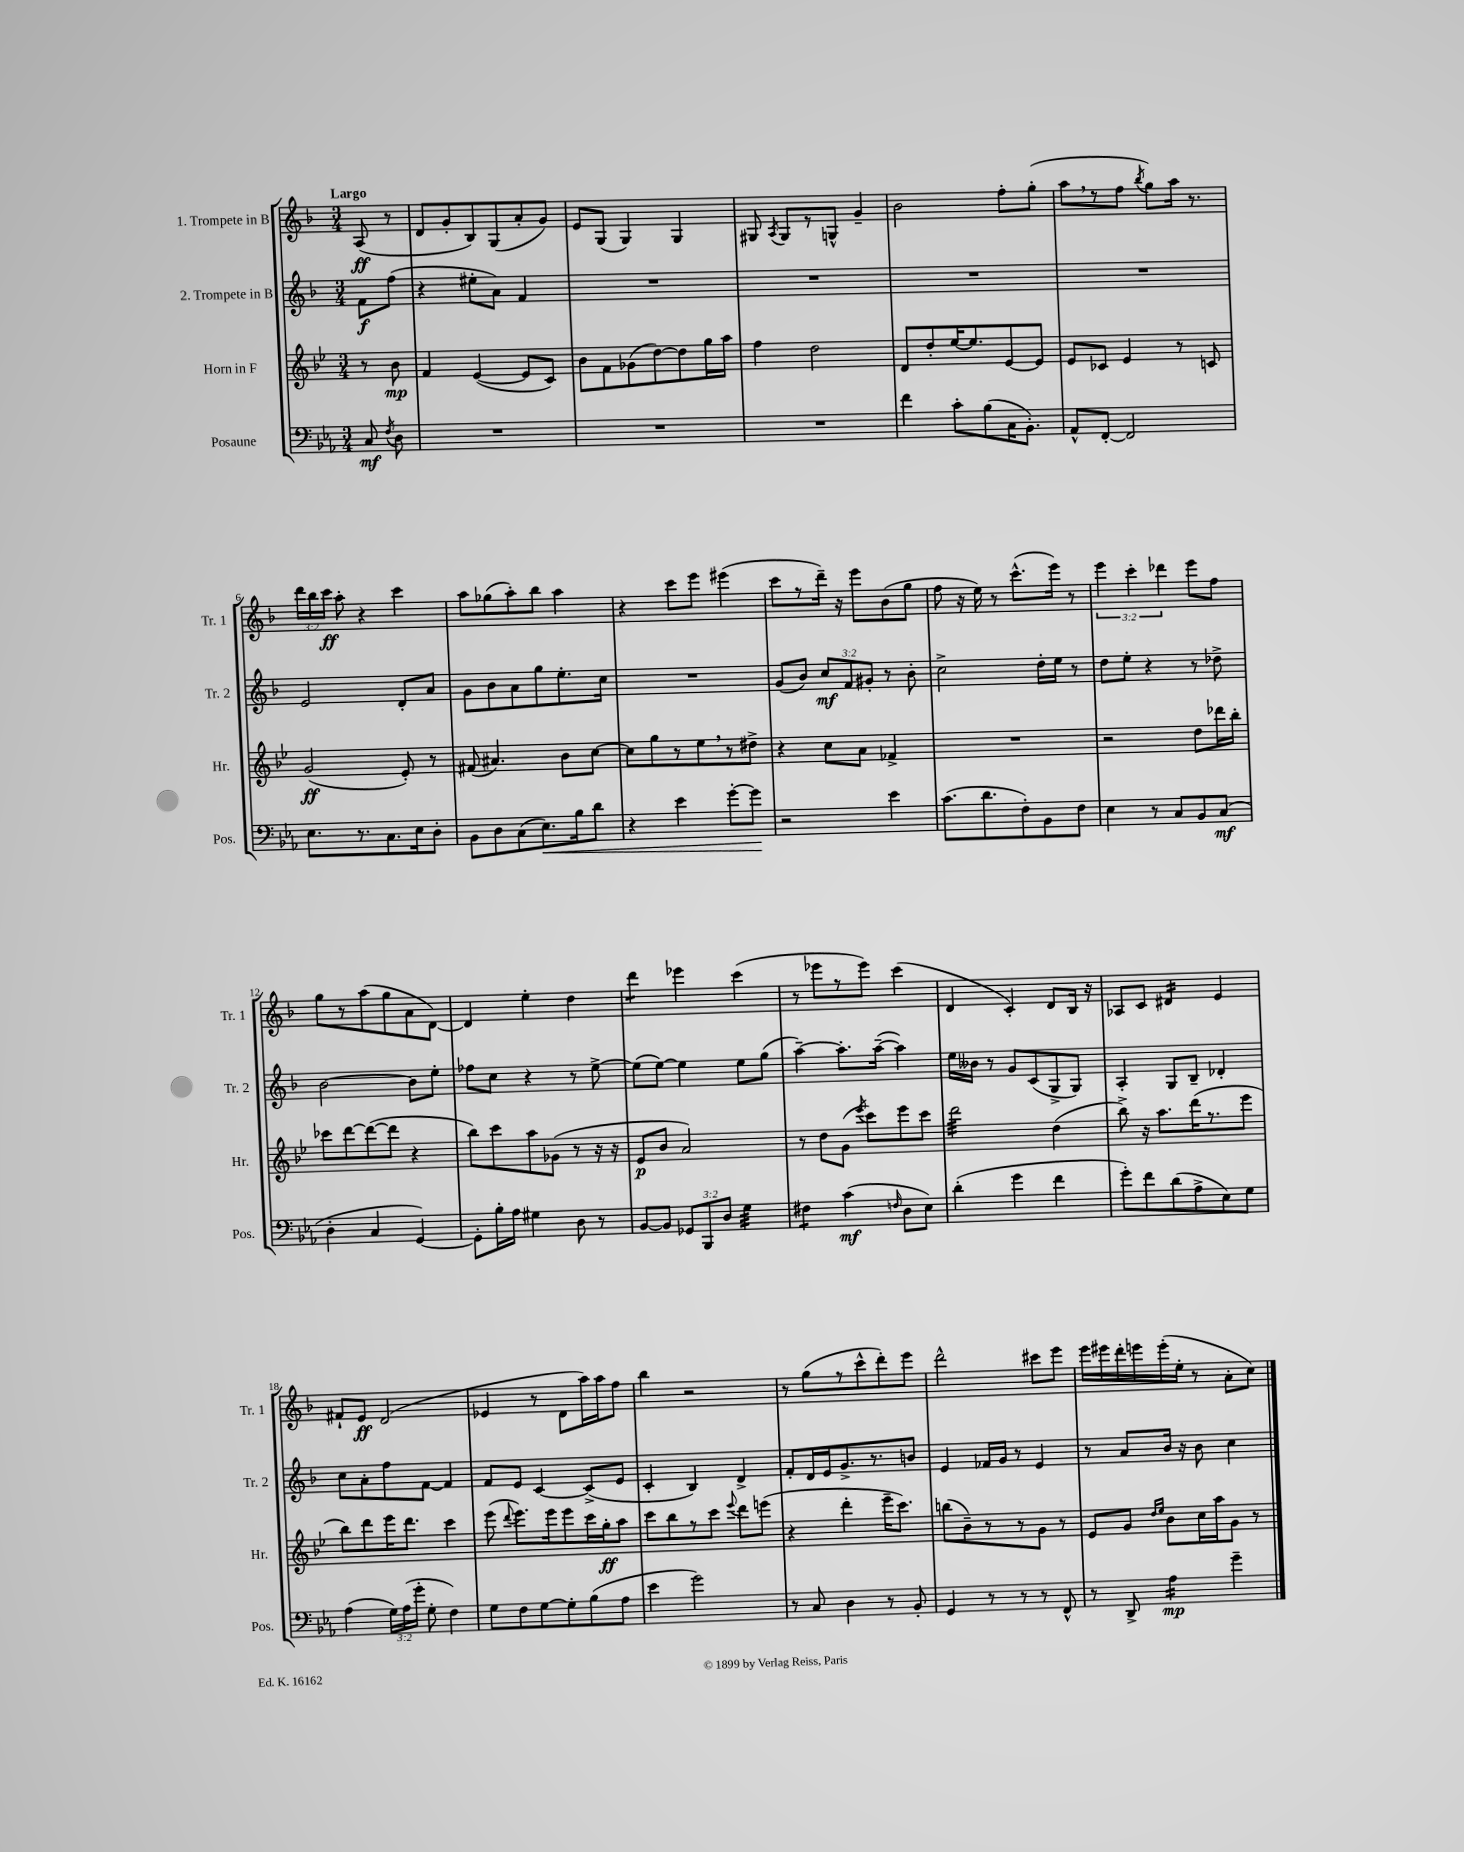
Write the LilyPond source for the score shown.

<<
\new StaffGroup <<
\new Staff = "s0" \with { instrumentName = "1. Trompete in B" shortInstrumentName = "Tr. 1" } {
    \clef treble \key f \major \numericTimeSignature \time 3/4 \override Staff.TupletNumber.text = #tuplet-number::calc-fraction-text \partial 4 \tempo "Largo"
    \autoBeamOff a8\ff( r8 |
    d'8[ g'8-. bes8) g8( a'8-. g'8]) |
    e'8[ g8]( g4) g4 |
    gis8 \acciaccatura { a8 } gis8[ r8 g8]-^ g'4-- |
    bes'2 f''8[-. g''8]-.( |
    a''8[ \breathe r8 f''8] \acciaccatura { bes''8 } g''8[) a''16] r8. |
    \tuplet 3/2 { d'''16[ bes''16 c'''16]\ff } a''8-. r4 c'''4 |
    a''8[ ges''8( a''8-.) bes''8] a''4 |
    r4 c'''8[ e'''8] eis'''4( |
    c'''8[ r8 d'''16]--) r16 e'''8[ bes'8( g''8] |
    f''8 r16 e''16) r8 c'''8.[-^( e'''16]) r8 |
    \tuplet 3/2 { e'''4 c'''4-. des'''4 } e'''8[ f''8] |
    g''8[ r8 a''8( g''8 a'8 d'8]~) |
    d'4 e''4-. d''4 |
    d'''4:8 ees'''4 c'''4( |
    r8 ees'''8[ r8 ees'''8]) c'''4( |
    d'4 c'4-.) d'8[ bes16] r16 |
    aes8[ c'8] dis'4:16 e'4 |
    fis'8[-! e'8]\ff d'2( |
    ees'4 r8 d'8[ a''16) a''16 f''8] |
    bes''4 r2 |
    r8 g''8[( r8 c'''8-^ d'''8-.) e'''8] |
    d'''2-^ cis'''8[ e'''8] |
    e'''16[ eis'''16 d'''16-. e'''16 e'''16-.( e''16]-. r8 a'8[-. c''8]) \bar "|." |
}
\new Staff = "s1" \with { instrumentName = "2. Trompete in B" shortInstrumentName = "Tr. 2" } {
    \clef treble \key f \major \numericTimeSignature \time 3/4 \override Staff.TupletNumber.text = #tuplet-number::calc-fraction-text \partial 4
    \autoBeamOff f'8[\f f''8]( |
    r4 eis''8[-. a'8]) f'4 |
    R2. |
    R2. |
    R2. |
    R2. |
    e'2 d'8[-. a'8] |
    g'8[ bes'8 a'8 g''8 e''8.-. c''16] |
    R2. |
    g'8[( bes'8]) \tuplet 3/2 { c''8[\mf f'8 gis'8]-. } r8 bes'8-. |
    c''2-> d''16[-. e''16] r8 |
    d''8[ e''8]-. r4 r8 des''8-> |
    bes'2~ bes'8[ e''8]-. |
    fes''8[ c''8] r4 r8 e''8~-> |
    e''8[( e''8]~) e''4 e''8[ g''8]( |
    a''4~--) a''8.[-. a''16]~--( a''4) |
    e''16[ beses'16] r8 g'8[ c'8( g8-> g8]) |
    a4-. g8[ bes8]-- des'4-. |
    c''8[ a'8-. f''8 f'8]~ f'4 |
    f'8[ e'8] c'4~ c'8[->( e'8] |
    c'4-. bes4) d'4-> |
    f'8[-. d'16 e'16 g'8.-> r8. b'8] |
    e'4 fes'16[ g'16] r8 e'4 |
    r8 a'8[ bes'16] r16 bes'8 c''4 \bar "|." |
}
\new Staff = "s2" \with { instrumentName = "Horn in F" shortInstrumentName = "Hr." } {
    \clef treble \key bes \major \numericTimeSignature \time 3/4 \partial 4
    \autoBeamOff r8 bes'8\mp |
    f'4 ees'4~( ees'8[ c'8]) |
    bes'8[ f'8 ges'8( d''8~) d''8 g''16 a''16] |
    f''4 d''2 |
    d'8[ d''8-. ees''16~ ees''8. ees'8~ ees'8] |
    ees'8[ ces'8] ees'4 r8 c'8 |
    g'2\ff( ees'8-.) r8 |
    fis'8( ais'4.) bes'8[ c''8]~ |
    c''8[ g''8 r8 ees''8 \breathe r8 dis''8]-> |
    r4 c''8[ a'8] fes'4-> |
    R2. |
    r2 d''8[ des'''16 bes''16]-. |
    ces'''8[ d'''8~ d'''8~( d'''8] r4 |
    bes''8[) c'''8 a''8 ges'8]( r8 r16 r16 |
    ees'8[\p bes'8] a'2) |
    r8 d''8[ g'8]( \acciaccatura { ees'''8 } c'''8[) ees'''8 c'''8] |
    d'''2:32 d''4( |
    bes''8->) r16 a''8.[ d'''16( r8. ees'''8] |
    bes''8[) d'''8 ees'''16 d'''8.] c'''4 |
    ees'''8( \appoggiatura { d'''8 } ees'''8.[) ees'''16 ees'''8 c'''16 g''16-.\ff a''8] |
    c'''8[ bes''8 r8 c'''8] \appoggiatura { ees'''8 } d'''8[ e'''8]( |
    r4 d'''4-. ees'''16[-- c'''8.]) |
    b''8[( bes'8--) r8 r8 g'8] r8 |
    ees'8[ g'8] \grace { d''16[ ees''16] } bes'8[ c''16 a''16 g'8] r8 \bar "|." |
}
\new Staff = "s3" \with { instrumentName = "Posaune" shortInstrumentName = "Pos." } {
    \clef bass \key ees \major \numericTimeSignature \time 3/4 \override Staff.TupletNumber.text = #tuplet-number::calc-fraction-text \partial 4
    \autoBeamOff c8\mf \acciaccatura { f8 } d8 |
    R2. |
    R2. |
    R2. |
    f'4 c'8[-. bes8( c16 bes,8.]-.) |
    aes,8[-^ f,8]~-. f,2 |
    ees8.[ r8. c8. ees16 d8]-. |
    bes,8[ d8 c8( ees8.\<) bes16 d'8] |
    r4 ees'4 g'8[~-. g'8]\! |
    r2 ees'4 |
    c'8.[( d'8. f8-.) bes,8 f8] |
    ees4 r8 c8[ bes,8 c8]\mf( |
    d4-. c4 g,4~) |
    g,8[-. bes16-. aes16] gis4 d8 r8 |
    bes,8[~ bes,8] \tuplet 3/2 { ges,8[ bes,,8 d8] } g4:32 |
    fis4:8 c'4\mf( \grace { f16 } d8[ ees8]) |
    d'4-.( g'4 f'4 |
    g'8[-.) f'8 d'8( aes8-> ees8) g8] |
    aes4( \tuplet 3/2 { g16[) aes16( g'16]-. } g8-. f4) |
    g8[ f8 g8~ g8-. bes8( aes8] |
    ees'4 g'2) |
    r8 c8 d4 r8 bes,8-. |
    g,4 r8 r8 r8 f,8-^ |
    r8 d,8-> aes4:16\mp g'4-- \bar "|." |
}
>>
>>
